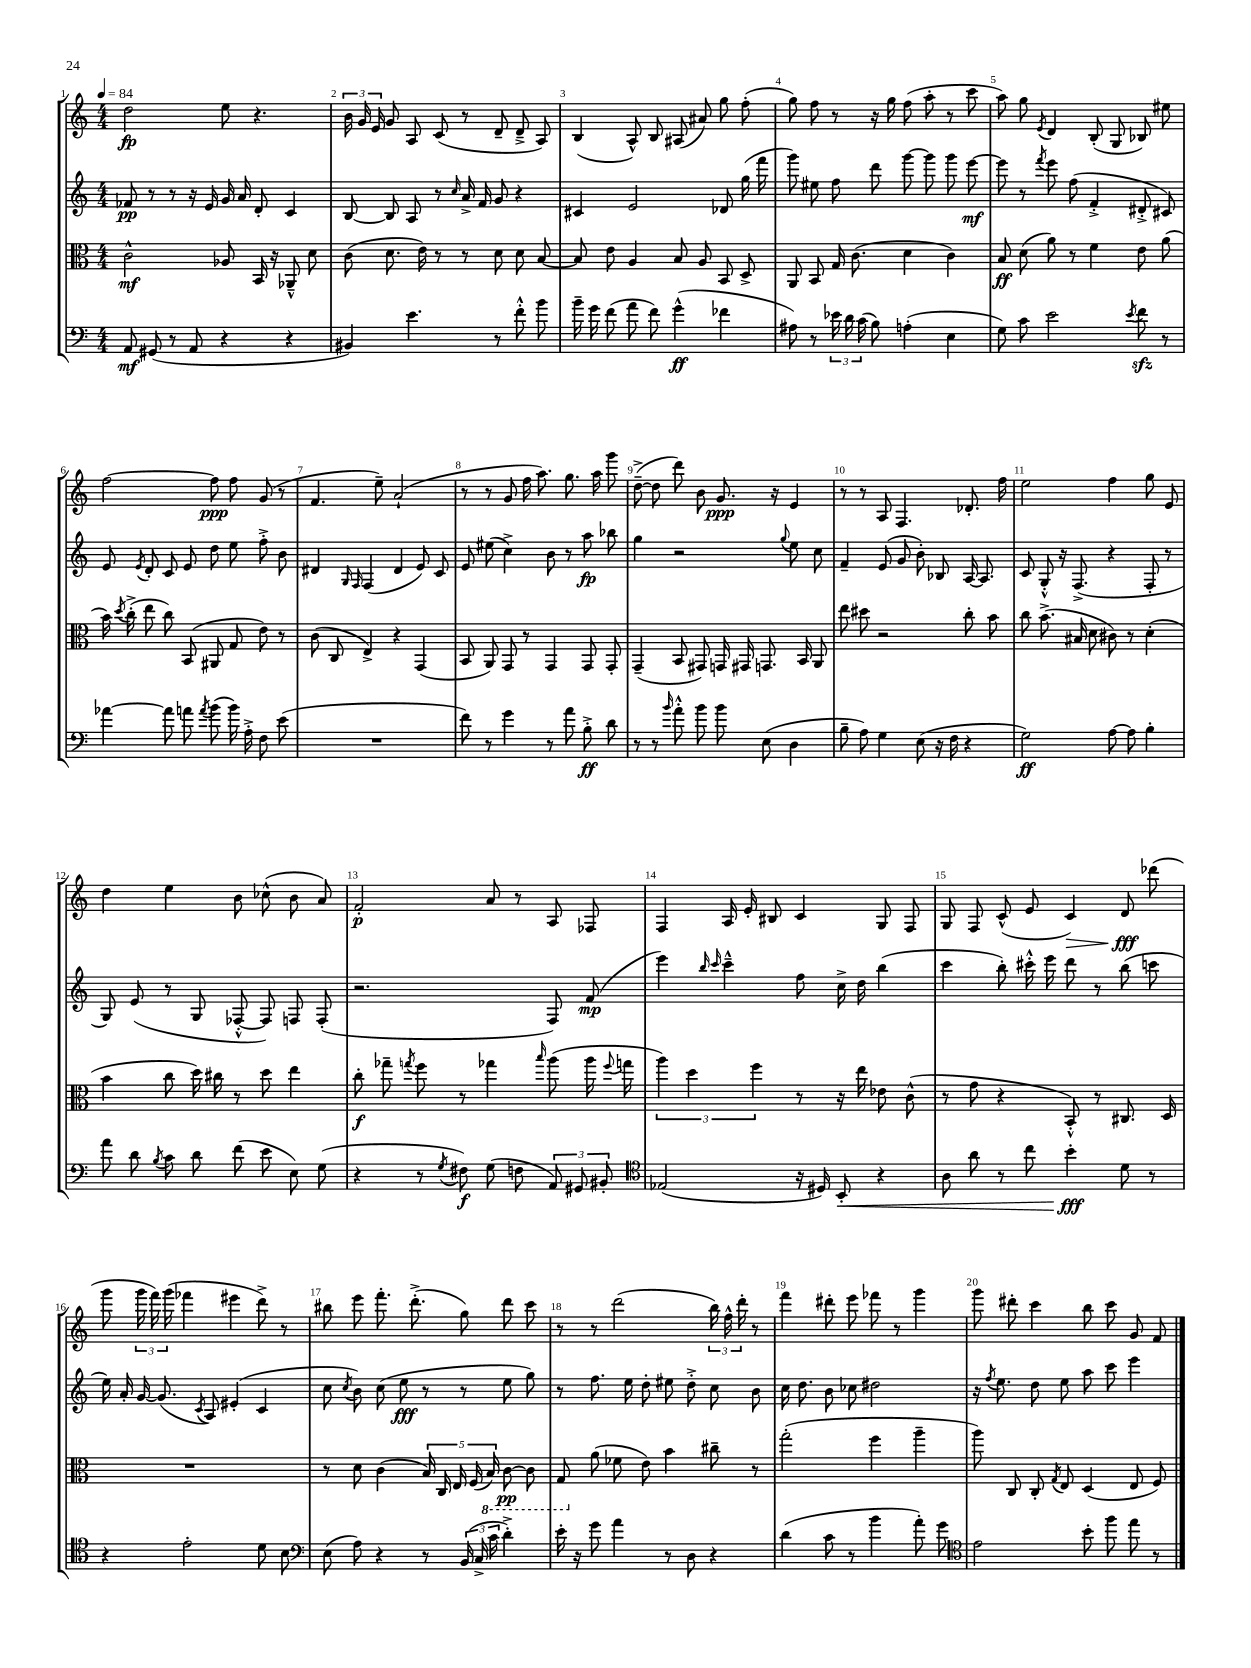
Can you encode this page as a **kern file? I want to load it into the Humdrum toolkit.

**kern	**dynam	**kern	**dynam	**kern	**dynam	**kern	**dynam
*part4	*part4	*part3	*part3	*part2	*part2	*part1	*part1
*staff4	*staff4	*staff3	*staff3	*staff2	*staff2	*staff1	*staff1
*clefF4	*	*clefC3	*	*clefG2	*	*clefG2	*
*k[]	*	*k[]	*	*k[]	*	*k[]	*
*M4/4	*	*M4/4	*	*M4/4	*	*M4/4	*
*MM84	*	*MM84	*	*MM84	*	*MM84	*
=1	=1	=1	=1	=1	=1	=1	=1
8AA/	mf	2c^^\	mf	8f-X/	pp	2dd\	fp
(8GG#X/	.	.	.	8r	.	.	.
8r	.	.	.	8r	.	.	.
8AA/	.	.	.	16r	.	.	.
.	.	.	.	16e/	.	.	.
4r	.	8A-X/	.	16g/	.	8ee\	.
.	.	.	.	16a/	.	.	.
.	.	16BB/	.	8d'/	.	4.r	.
.	.	16r	.	.	.	.	.
4r	.	8AA-X~^^/	.	4c/	.	.	.
.	.	8d\	.	.	.	.	.
=2	=2	=2	=2	=2	=2	=2	=2
4BB#X/)	.	(8c\	.	[8B/	.	24b\	.
.	.	.	.	.	.	24g/	.
.	.	.	.	.	.	24e/	.
.	.	8.d\	.	8B/]	.	8g/	.
4.e\	.	.	.	8A/	.	8A/	.
.	.	16e\)	.	.	.	.	.
.	.	8r	.	8r	.	(8c/	.
.	.	.	.	16qqcc/	.	.	.
.	.	8r	.	16a^/	.	8r	.
.	.	.	.	16f/	.	.	.
8r	.	8d\	.	8g/	.	8d~/	.
8f'^^\	.	8d\	.	4r	.	8d~^/	.
8b\	.	[8B/	.	.	.	8A/)	.
=3	=3	=3	=3	=3	=3	=3	=3
16b~\	.	8B/]	.	4c#X/	.	(4B/	.
16g\	.	.	.	.	.	.	.
(8f\	.	8e\	.	.	.	.	.
8a\	.	4A/	.	2e/	.	8A^^/)	.
8f\)	.	.	.	.	.	8B/	.
(4g^^\	ff	8B/	.	.	.	(8A#X/	.
.	.	8A/	.	.	.	8a#X/)	.
4f-X\	.	8BB/	.	8d-X/	.	8gg\	.
.	.	8D^/	.	(16gg\	.	(8ff'\	.
.	.	.	.	16fff\	.	.	.
=4	=4	=4	=4	=4	=4	=4	=4
8A#X\)	.	8AA/	.	8ggg\)	.	8gg\)	.
8r	.	8BB/	.	8ee#X\	.	8ff\	.
24e-X\	.	16G/	.	8ff\	.	8r	.
24d\	.	.	.	.	.	.	.
.	.	(8.c\	.	.	.	.	.
(24c\	.	.	.	.	.	.	.
8B\)	.	.	.	8ddd\	.	16r	.
.	.	.	.	.	.	16gg\	.
(4An'\	.	4d\	.	[8ggg\	.	(8ff\	.
.	.	.	.	8ggg\]	.	8aa'\	.
4E\	.	4c\)	.	8ggg\	.	8r	.
.	.	.	.	[8eee\	mf	8ccc\	.
=5	=5	=5	=5	=5	=5	=5	=5
8G\)	.	8B/	ff	8eee\]	.	8aa\)	.
8c\	.	(8d\	.	8r	.	8gg\	.
.	.	.	.	8qfff/	.	8qe/	.
2e\	.	8a\)	.	8eee\	.	4d/	.
.	.	8r	.	(8ff\	.	.	.
.	.	4f\	.	4f'^/	.	(8B'/	.
.	.	.	.	.	.	8G/	.
8qe/	.	.	.	.	.	.	.
8fzz\	.	8e\	.	8d#X'^/	.	8B-X/)	.
8r	.	(8a\	.	8c#X/)	.	8ee#X\	.
!!LO:LB:g=z
=6	=6	=6	=6	=6	=6	=6	=6
[4a-X\	.	16b\)	.	8e/	.	[2ff\	.
.	.	8qdd/	.	.	.	.	.
.	.	(16cc'^\	.	.	.	.	.
.	.	.	.	8qe/	.	.	.
.	.	8ee\	.	8d'/	.	.	.
8a-\]	.	8cc\)	.	8c/	.	.	.
8an\	.	(8BB/	.	8e/	.	.	.
8qa/	.	.	.	.	.	.	.
(8b\	.	8AA#X/	.	8dd\	.	8ff\]	ppp
16b\)	.	8G/	.	8ee\	.	8ff\	.
16A'^\	.	.	.	.	.	.	.
8F\	.	8e\)	.	8ff'^\	.	(8g/	.
(8e\	.	8r	.	8b\	.	8r	.
=7	=7	=7	=7	=7	=7	=7	=7
1r	.	(8c\	.	4d#X/	.	4.f/	.
.	.	8C/	.	.	.	.	.
.	.	.	.	16qqG/	.	.	.
.	.	.	.	16qqF/	.	.	.
.	.	4E^/)	.	(4F/	.	.	.
.	.	.	.	.	.	8ee~\)	.
.	.	4r	.	4d#/	.	(2a`/	.
.	.	(4GG/	.	8e/)	.	.	.
.	.	.	.	8c/	.	.	.
=8	=8	=8	=8	=8	=8	=8	=8
8f\)	.	8BB/	.	8e/	.	8r	.
8r	.	8AA/)	.	(8ee#X\	.	8r	.
4g\	.	8GG/	.	4cc^\)	.	8g/	.
.	.	8r	.	.	.	16ff\	.
.	.	.	.	.	.	8.aa\)	.
8r	.	4GG/	.	8b\	.	.	.
8a\	.	.	.	8r	.	8.gg\	.
8B'^\	ff	8GG/	.	8aa\	fp	.	.
.	.	.	.	.	.	16aa\	.
8d\	.	8GG'/	.	8bb-X\	.	8ggg\	.
=9	=9	=9	=9	=9	=9	=9	=9
8r	.	(4GG~/	.	4gg\	.	([8dd~^\	.
8r	.	.	.	.	.	8dd\]	.
16qqb/	.	.	.	.	.	.	.
8a'^^\	.	8BB/	.	2r	.	8ddd\)	.
8b\	.	8GG#X/)	.	.	.	8b\	.
8b\	.	16GGn/	.	.	.	8.g/	ppp
.	.	16GG#X/	.	.	.	.	.
(8E\	.	8.GGn/	.	.	.	.	.
.	.	.	.	.	.	16r	.
.	.	.	.	8qqgg/	.	.	.
4D\	.	.	.	8ee\	.	4e/	.
.	.	16BB/	.	.	.	.	.
.	.	8AA/	.	8cc\	.	.	.
=10	=10	=10	=10	=10	=10	=10	=10
8B~\	.	8ee\	.	4f~/	.	8r	.
8A\)	.	8dd#X\	.	.	.	8r	.
4G\	.	2r	.	(8e/	.	8A/	.
.	.	.	.	8g/	.	4.F/	.
(8E\	.	.	.	8b'\)	.	.	.
16r	.	.	.	8B-X/	.	.	.
16F\	.	.	.	.	.	.	.
4r	.	8cc'\	.	[16A/	.	8.d-X'/	.
.	.	.	.	8.A/]	.	.	.
.	.	8b\	.	.	.	.	.
.	.	.	.	.	.	16ff\	.
=11	=11	=11	=11	=11	=11	=11	=11
2G\)	ff	8cc\	.	8c/	.	2ee\	.
.	.	(8.b^\	.	8G'^^/	.	.	.
.	.	.	.	16r	.	.	.
.	.	16B#X/	.	(8.F^/	.	.	.
.	.	8d\	.	.	.	.	.
[8A\	.	8c#X\)	.	4r	.	4ff\	.
8A\]	.	8r	.	.	.	.	.
4B'\	.	(4d'\	.	8F'/	.	8gg\	.
.	.	.	.	8r	.	8e/	.
!!LO:LB:g=z
=12	=12	=12	=12	=12	=12	=12	=12
8a\	.	4b\	.	8G/)	.	4dd\	.
8d\	.	.	.	(8e/	.	.	.
8qB/	.	.	.	.	.	.	.
8c\	.	8cc\	.	8r	.	4ee\	.
8d\	.	16dd\)	.	8G/	.	.	.
.	.	16cc#X\	.	.	.	.	.
(8f\	.	8r	.	[8F-X'^^/	.	8b\	.
8e\	.	8dd\	.	8F-/])	.	(8cc-X^^\	.
8E\)	.	4ee\	.	8Fn/	.	8b\	.
(8G\	.	.	.	(8F'/	.	8a/)	.
=13	=13	=13	=13	=13	=13	=13	=13
4r	.	8cc'\	f	2.r	.	2f'/	p
.	.	8gg-X~\	.	.	.	.	.
.	.	8qggn/	.	.	.	.	.
8r	.	8ff\	.	.	.	.	.
8qG/	.	.	.	.	.	.	.
8F#X\)	f	8r	.	.	.	.	.
(8G\	.	4gg-X\	.	.	.	8a/	.
8Fn\	.	.	.	.	.	8r	.
.	.	16qqbb/	.	.	.	.	.
12AA/)	.	(8aa\	.	8F/)	.	8A/	.
12GG#X/	.	.	.	.	.	.	.
.	.	16aa\	.	(8f/	mp	8F-X/	.
12BB#X'/	.	.	.	.	.	.	.
.	.	8qqff/	.	.	.	.	.
.	.	16ggn\	.	.	.	.	.
=14	=14	=14	=14	=14	=14	=14	=14
*clefC4	*	*	*	*	*	*	*
(2E-X/	.	6aa\)	.	4eee\)	.	4F/	.
.	.	6dd\	.	.	.	.	.
.	.	.	.	16qqbb/	.	.	.
.	.	.	.	16qqccc/	.	.	.
.	.	.	.	4ccc~^^\	.	16A/	.
.	.	.	.	.	.	16e'/	.
.	.	6ff\	.	.	.	.	.
.	.	.	.	.	.	8B#X/	.
16r	.	8r	.	8ff\	.	4c/	.
16D#X/)	.	.	.	.	.	.	.
!	!LO:HP:b	!	!	!	!	!	!
8BB'/	<	16r	.	16cc^\	.	.	.
.	.	16ee\	.	16dd\	.	.	.
4r	.	8e-X\	.	(4bb\	.	8G/	.
.	.	(8c^^\	.	.	.	8F/	.
=15	=15	=15	=15	=15	=15	=15	=15
8A\	.	8r	.	4ccc\	.	8G/	.
8a\	.	8g\	.	.	.	8F/	.
8r	.	4r	.	8bb'\)	.	(8c^^/	.
8cc\	.	.	.	16ccc#X'^^\	.	8e/	.
.	.	.	.	16eee\	.	.	.
!	!	!	!	!	!	!	!LO:HP:b
4b'\	fff	8BB'^^/)	.	8ddd\	.	4c/)	>
.	.	8r	.	8r	.	.	.
8d\	[	8.C#X/	.	(8bb\	.	8d/	fff
8r	.	.	.	8cccn\	.	(8ddd-X\	]
.	.	16D/	.	.	.	.	.
!!LO:LB:g=z
=16	=16	=16	=16	=16	=16	=16	=16
4r	.	1r	.	16ee\)	.	8ggg\	.
.	.	.	.	16a'/	.	.	.
.	.	.	.	[16g/	.	24ggg\	.
.	.	.	.	.	.	24fff\)	.
.	.	.	.	(8.g/]	.	.	.
.	.	.	.	.	.	(24ggg\	.
2e'\	.	.	.	.	.	4fff-X\	.
.	.	.	.	8qc/	.	.	.
.	.	.	.	8A/)	.	.	.
.	.	.	.	(4e#X'/	.	4eee#X\	.
8d\	.	.	.	4c/	.	8ddd^\)	.
8B\	.	.	.	.	.	8r	.
=17	=17	=17	=17	=17	=17	=17	=17
*clefF4	*	*	*	*	*	*	*
(8E\	.	8r	.	8cc\	.	8bb#X\	.
.	.	.	.	8qcc/	.	.	.
8A\)	.	8d\	.	8b\)	.	8eee\	.
4r	.	(4c\	.	(8cc\	.	8.fff'\	.
.	.	.	.	8ee\	fff	.	.
.	.	.	.	.	.	(8.ddd'^\	.
8r	.	20B/)	.	8r	.	.	.
.	.	20C/	.	.	.	.	.
.	.	20E/	.	.	.	.	.
(24BB/	.	.	.	8r	.	8gg\)	.
.	.	(20F/	.	.	.	.	.
24C^/	.	.	.	.	.	.	.
*	*	*8ba	*	*	*	*	*
.	.	20BB/)	.	.	.	.	.
24c\	.	.	.	.	.	.	.
4d'^\)	.	[8C\	pp	8ee\	.	8ddd\	.
.	.	8C\]	.	8gg\)	.	8ccc\	.
=18	=18	=18	=18	=18	=18	=18	=18
16e'\	.	8GG/	.	8r	.	8r	.
16r	.	.	.	.	.	.	.
*	*	*X8ba	*	*	*	*	*
8g\	.	(8a\	.	8.ff\	.	8r	.
4a\	.	8f-X\	.	.	.	(2ddd\	.
.	.	.	.	16ee\	.	.	.
.	.	8e\)	.	8dd'\	.	.	.
8r	.	4b\	.	8ee#X\	.	.	.
8D\	.	.	.	8dd'^\	.	.	.
4r	.	8cc#X~\	.	8cc\	.	24bb\)	.
.	.	.	.	.	.	24ff^^\	.
.	.	.	.	.	.	24ddd'\	.
.	.	8r	.	8b\	.	8r	.
=19	=19	=19	=19	=19	=19	=19	=19
(4d\	.	(2gg'\	.	16cc\	.	4fff\	.
.	.	.	.	8.dd\	.	.	.
8c\	.	.	.	8b\	.	8ddd#X'\	.
8r	.	.	.	8cc-X\	.	8eee\	.
4b\	.	4ff\	.	2dd#X\	.	8fff-X\	.
.	.	.	.	.	.	8r	.
8a'\)	.	4aa~\	.	.	.	4ggg\	.
8g\	.	.	.	.	.	.	.
=20	=20	=20	=20	=20	=20	=20	=20
*clefC4	*	*	*	*	*	*	*
2e\	.	8aa\)	.	16r	.	8ggg\	.
.	.	.	.	8qff/	.	.	.
.	.	.	.	8.ee\	.	.	.
.	.	8C/	.	.	.	8ddd#X'\	.
.	.	8C'/	.	8dd\	.	4ccc\	.
.	.	8qG/	.	.	.	.	.
.	.	8E/	.	8ee\	.	.	.
8b'\	.	(4D/	.	8aa\	.	8bb\	.
8ff\	.	.	.	8ccc\	.	8ccc\	.
8ee\	.	8E/	.	4eee\	.	8g/	.
8r	.	8F/)	.	.	.	8f/	.
==	==	==	==	==	==	==	==
*-	*-	*-	*-	*-	*-	*-	*-
